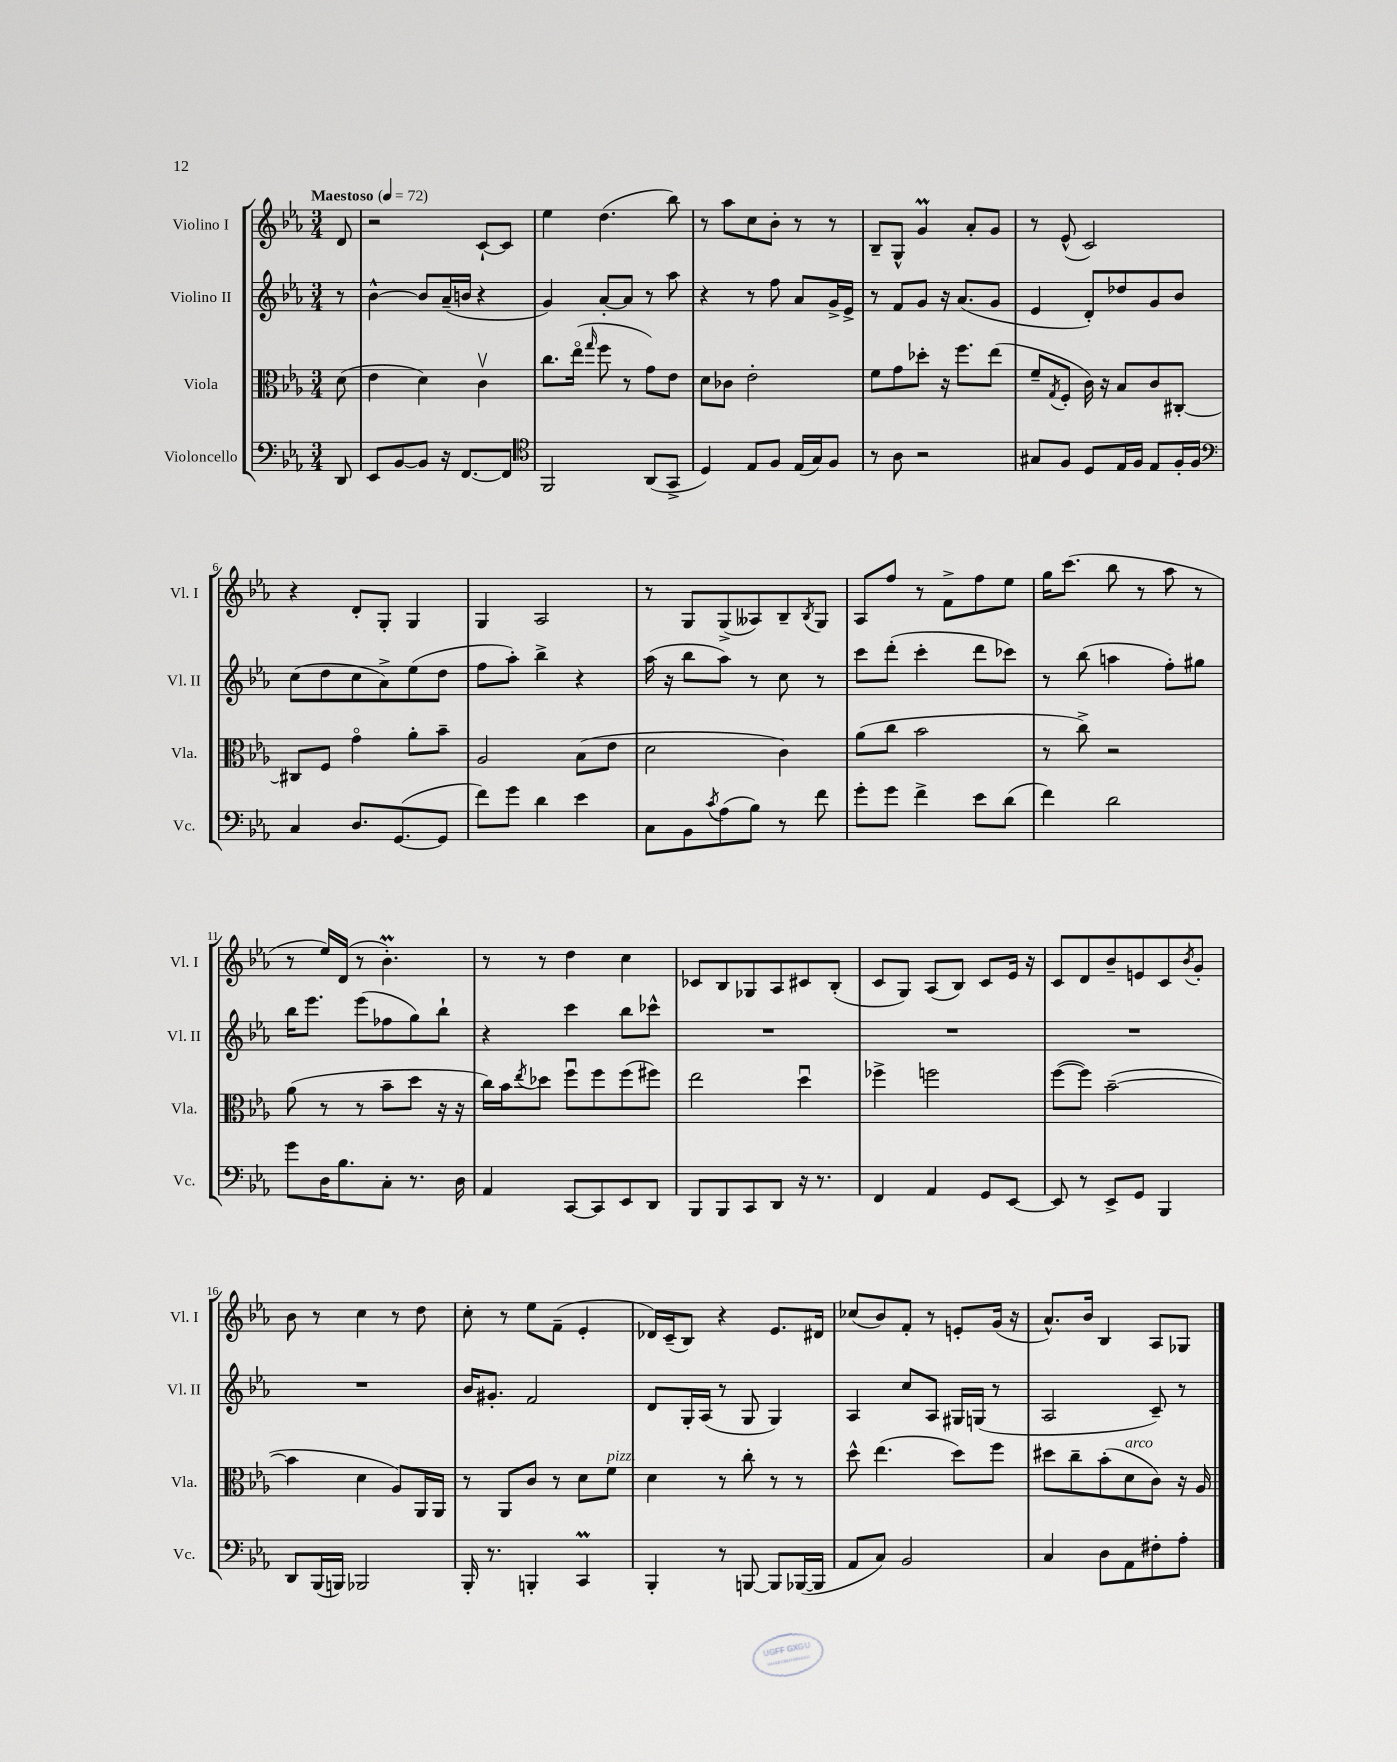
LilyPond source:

<<
\new StaffGroup <<
\new Staff = "s0" \with { instrumentName = "Violino I" shortInstrumentName = "Vl. I" } {
    \clef treble \key ees \major \numericTimeSignature \time 3/4 \partial 8 \tempo "Maestoso" 4 = 72
    d'8 |
    r2 c'8~-! c'8 |
    ees''4 d''4.( bes''8) |
    r8 aes''8 c''8 bes'8-. r8 r8 |
    bes8-- g8-^ g'4\prall aes'8-. g'8 |
    r8 ees'8-^( c'2) |
    r4 d'8-. g8-. g4 |
    g4 aes2 |
    r8 g8 g8->( aeses8) bes8-- \acciaccatura { bes8 } g8 |
    aes8 f''8 r8 f'8-> f''8 ees''8 |
    g''16 c'''8.( bes''8 r8 aes''8 r8 |
    r8 ees''16) d'16( r8 bes'4.-.\prall) |
    r8 r8 d''4 c''4 |
    ces'8 bes8 ges8 aes8 cis'8 bes8-.( |
    c'8 g8) aes8( bes8) c'8 ees'16 r16 |
    c'8 d'8 bes'8-- e'8 c'8 \acciaccatura { bes'8 } g'8-. |
    bes'8 r8 c''4 r8 d''8 |
    c''8-. r8 ees''8 f'8--( ees'4-. |
    des'16) c'16--( bes8) r4 ees'8. dis'16 |
    ces''8( bes'8) f'8-. r8 e'8-. g'16( r16 |
    aes'8.-^) bes'16 bes4 aes8 ges8 \bar "|." |
}
\new Staff = "s1" \with { instrumentName = "Violino II" shortInstrumentName = "Vl. II" } {
    \clef treble \key ees \major \numericTimeSignature \time 3/4 \partial 8
    r8 |
    bes'4~-^ bes'8 aes'16--( b'16 r4 |
    g'4) aes'8~-. aes'8 r8 aes''8 |
    r4 r8 f''8 aes'8 g'16-> ees'16-> |
    r8 f'8 g'8 r16 aes'8.( g'8 |
    ees'4 d'8-.) des''8 g'8 bes'8 |
    c''8( d''8 c''8 aes'8->) ees''8( d''8 |
    f''8 aes''8-.) bes''4-> r4 |
    aes''16( r16 bes''8 aes''8) r8 c''8 r8 |
    c'''8 d'''8-.( c'''4-. d'''8 ces'''8) |
    r8 bes''8( a''4 f''8-.) gis''8 |
    bes''16 ees'''8. ees'''8( fes''8 g''8) bes''8-! |
    r4 c'''4 bes''8 ces'''8-^ |
    R2. |
    R2. |
    R2. |
    R2. |
    bes'16 gis'8.-. f'2 |
    d'8 g16-. aes16( r8 g8 g4) |
    aes4 c''8 aes8 gis16 g16( r8 |
    aes2 c'8--) r8 \bar "|." |
}
\new Staff = "s2" \with { instrumentName = "Viola" shortInstrumentName = "Vla." } {
    \clef alto \key ees \major \numericTimeSignature \time 3/4 \partial 8
    d'8( |
    ees'4 d'4) c'4\upbow |
    c''8. ees''16\flageolet( \grace { g''16 } f''8 r8 g'8) ees'8 |
    d'8 ces'8 ees'2-. |
    f'8 g'8 des''8-. r16 f''8. ees''8( |
    f'8-- \acciaccatura { g8 } f8-. c'16) r16 bes8 c'8 cis8~-. |
    cis8 f8 g'4\flageolet aes'8-. bes'8-- |
    aes2 bes8( ees'8 |
    d'2 c'4) |
    aes'8( c''8 bes'2 |
    r8 c''8->) r2 |
    aes'8( r8 r8 bes'8-- d''8 r16 r16 |
    c''16) bes'16 \acciaccatura { ees''8 } des''8 f''8\downbow f''8 f''8( fis''8) |
    ees''2 d''4\downbow |
    fes''4-> f''2 |
    f''8~( f''8) bes'2~--( |
    bes'4 d'4 aes8) aes,16 aes,16 |
    r8 aes,8 c'8 r8 d'8 f'8^\markup { \italic "pizz." } |
    d'4 r8 c''8-. r8 r8 |
    d''8-^ ees''4.( d''8) f''8 |
    dis''8 c''8-- bes'8-.( d'8^\markup { \italic "arco" } c'8) r16 aes16 \bar "|." |
}
\new Staff = "s3" \with { instrumentName = "Violoncello" shortInstrumentName = "Vc." } {
    \clef bass \key ees \major \numericTimeSignature \time 3/4 \partial 8
    d,8 |
    ees,8 bes,8~ bes,8 r16 f,8.~ f,8 |
    \clef tenor f,2 aes,8( g,8-> |
    d4) ees8 f8 ees16( g16) f8 |
    r8 aes8 r2 |
    gis8 f8 d8 ees16 f16 ees8 f16-. f16 |
    \clef bass c4 d8. g,8.~( g,8 |
    f'8) g'8 d'4 ees'4 |
    c8 bes,8 \acciaccatura { c'8 } aes8( bes8) r8 f'8 |
    g'8-. g'8 f'4-> ees'8 d'8( |
    f'4) d'2 |
    g'8 d16 bes8. c8-. r8. d16 |
    aes,4 c,8~ c,8 ees,8 d,8 |
    bes,,8 bes,,8 c,8 d,8 r16 r8. |
    f,4 aes,4 g,8 ees,8~ |
    ees,8 r8 ees,8-> g,8 bes,,4 |
    d,8 bes,,16( b,,16) bes,,2 |
    bes,,16-. r8. b,,4-. c,4\prall |
    bes,,4-. r8 b,,8~ b,,8 bes,,16~( bes,,16 |
    aes,8 c8) bes,2 |
    c4 d8 aes,8 fis8-. aes8-. \bar "|." |
}
>>
>>
